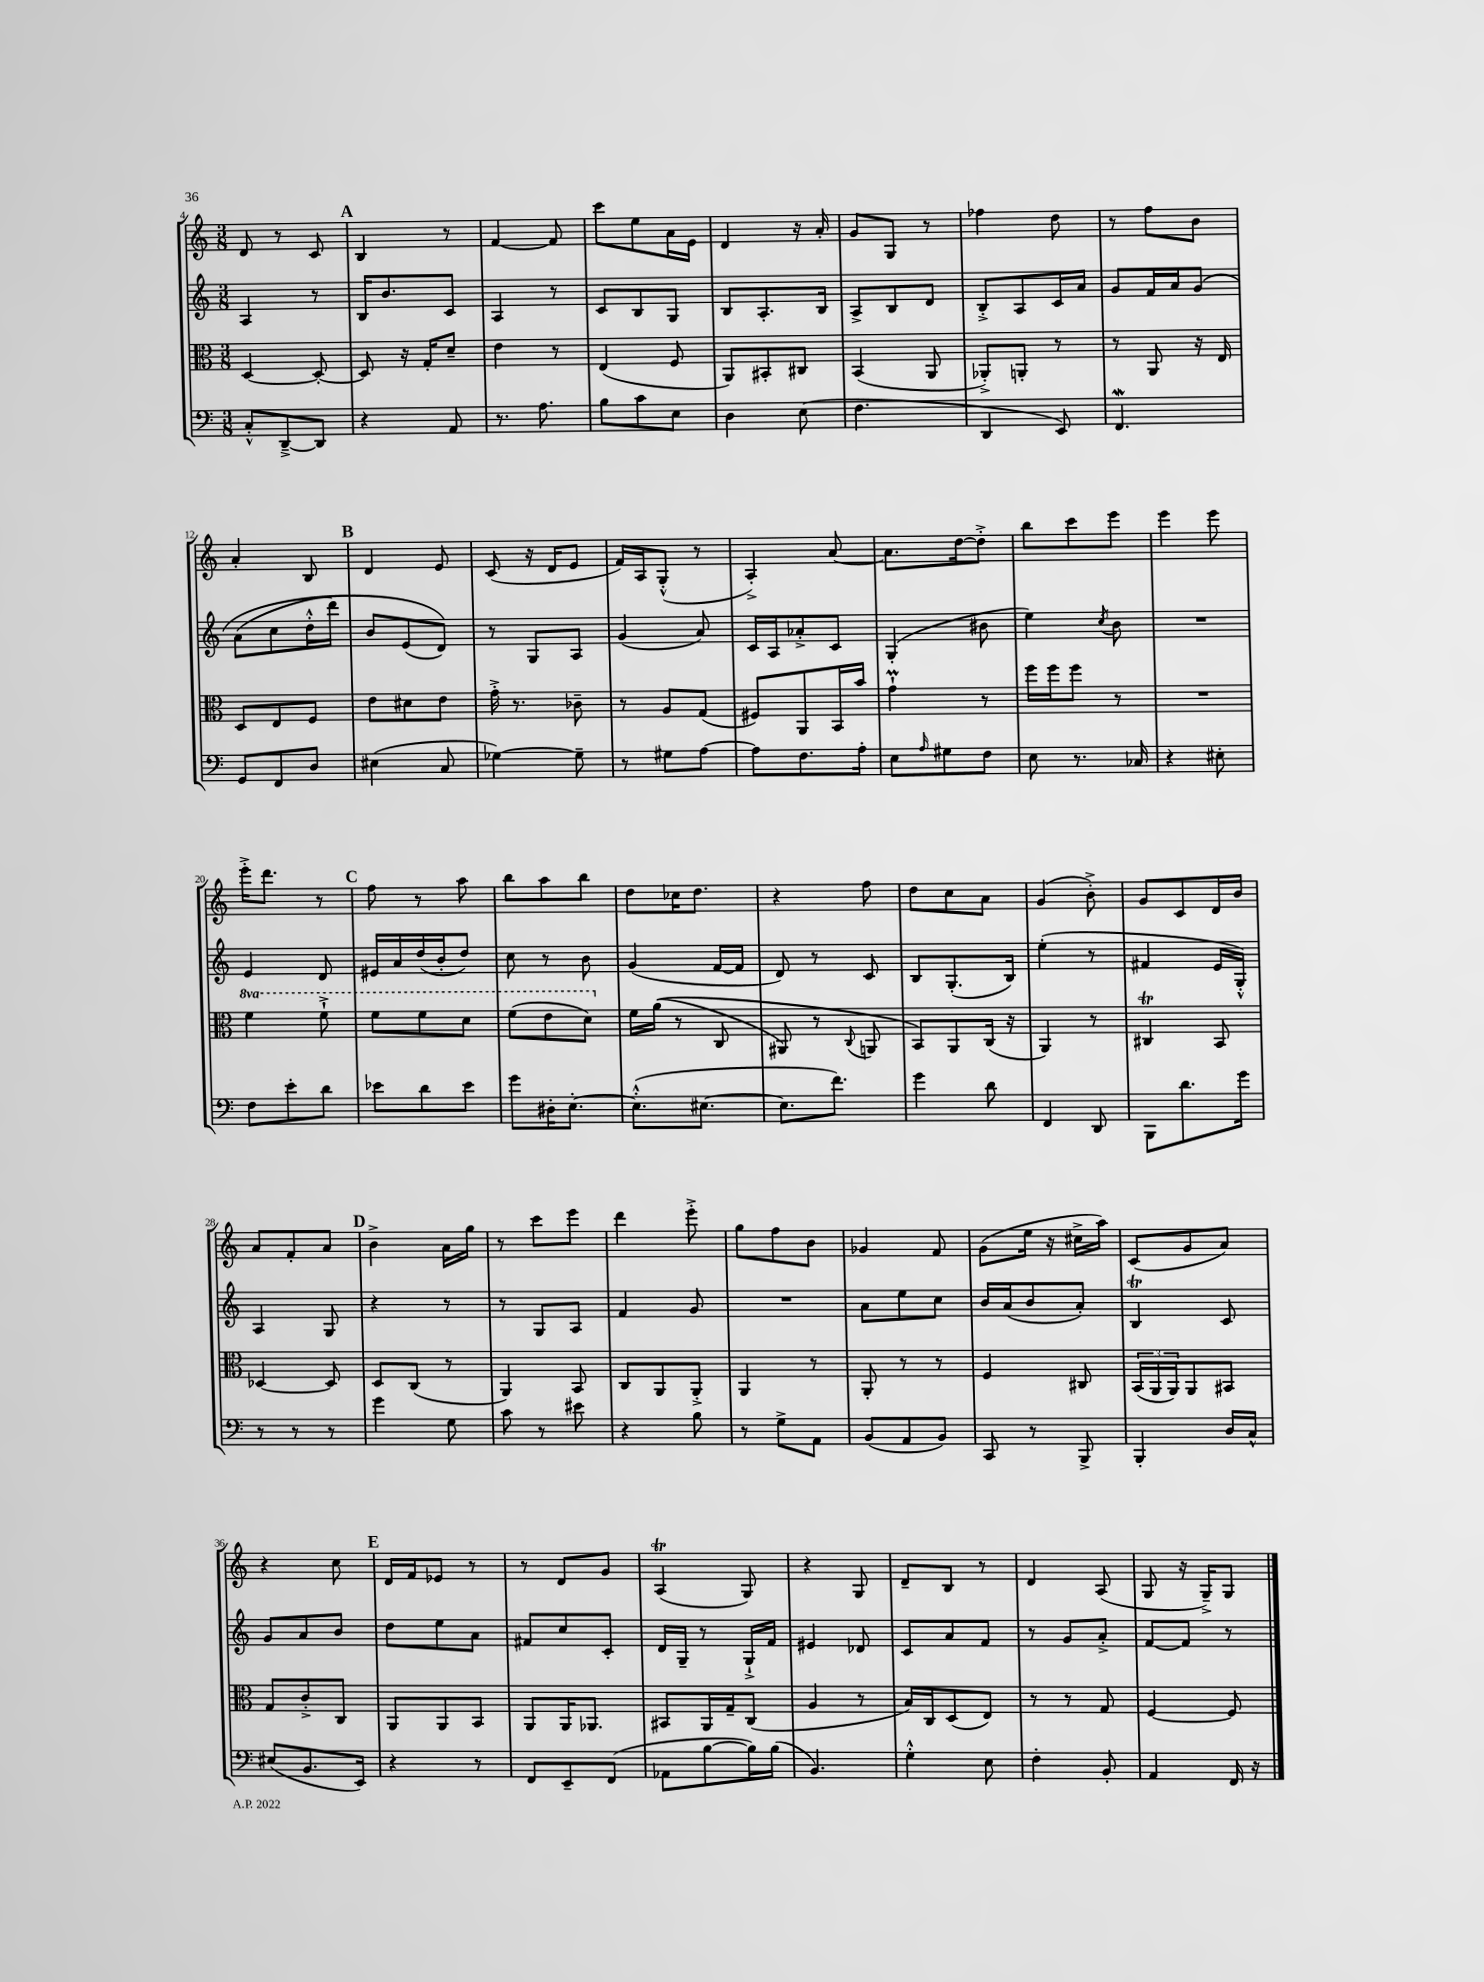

**kern	**kern	**kern	**kern
*part4	*part3	*part2	*part1
*staff4	*staff3	*staff2	*staff1
*clefF4	*clefC3	*clefG2	*clefG2
*k[]	*k[]	*k[]	*k[]
*M3/8	*M3/8	*M3/8	*M3/8
=4	=4	=4	=4
8C'^^/L	[4D/	4A/	8d/
[8DD~^/	.	.	8r
8DD/J]	8D'/_	8r	8c/
!!LO:REH:place=s1:t=A
=5	=5	=5	=5
4r	8D/]	16B/KL	4B/
.	.	8.b/	.
.	16r	.	.
.	16G'/KL	.	.
8AA/	8d~/J	8c/J	8r
=6	=6	=6	=6
8.r	4e\	4A/	[4f/
8.A\	.	.	.
.	8r	8r	8f/]
=7	=7	=7	=7
8B\L	(4E/	8c/L	8ccc\L
8c\	.	8B/	8ee\
8E\J	8F/	8G/J	16a\L
.	.	.	16e\JJ
=8	=8	=8	=8
4D\	8AA/L)	8B/L	4d/
.	8BB#X'/	8.A'/	.
(8E\	8C#X/J	.	16r
.	.	16B/Jk	16a'/
=9	=9	=9	=9
4.F\	(4BB/	8A^/L	8g/L
.	.	8B/	8G/J
.	8AA/	8d/J	8r
=10	=10	=10	=10
4DD/	8AA-X'^/L)	8B'^/L	4ff-X\
.	8AAn'/J	8A/	.
8EE/)	8r	16c/L	8dd\
.	.	16a/JJ	.
=11	=11	=11	=11
4.FFw/	8r	8g/L	8r
.	8AA/	16f/L	8ff\L
.	.	16a/J	.
.	16r	(8g/J	8b\J
.	16E/	.	.
!!LO:LB:g=z
=12	=12	=12	=12
8GG/L	8D/L	(8a\L	4a'/
8FF/	8E/	8cc\	.
8D/J	8F/J	16dd'^^\L	8B/
.	.	16ddd\JJ)	.
!!LO:REH:place=s1:t=B
=13	=13	=13	=13
(4E#X\	8e\L	8b/L	4d/
.	8d#X\	(8e/	.
8C/	8e\J	8d/J))	8e/
=14	=14	=14	=14
[4G-X\)	16g'^\	8r	(8c/
.	8.r	.	.
.	.	8G/L	16r
.	.	.	16d/KL
8G-~\]	8c-X~\	8A/J	8e/J
=15	=15	=15	=15
8r	8r	(4g/	16f/LL)
.	.	.	16A/J
8G#X\L	8A/L	.	(8G'^^/J
[8A\J	(8G/J	8a/)	8r
=16	=16	=16	=16
8A\L]	8F#X/L)	16c/LL	4A'^/)
.	.	16A/J	.
8.F\	8AA/	8a-X'^/	.
.	16BB/L	8c/J	[8a/
16A'\Jk	16b/JJ	.	.
=17	=17	=17	=17
8E\L	4gM`\	(4G'/	8.a\L]
16qqA/	.	.	.
8G#X\	.	.	.
.	.	.	[16dd\k
8F\J	8r	8b#X\	8dd'^\J]
=18	=18	=18	=18
8E\	16ff\LL	4ee\)	8bb\L
.	16ff\J	.	.
8.r	8ff\J	.	8ccc\
.	.	8qcc/	.
.	8r	8b\	8eee\J
16C-X/	.	.	.
=19	=19	=19	=19
4r	4.r	4.r	4eee\
8E#X'\	.	.	8eee\
!!LO:LB:g=z
=20	=20	=20	=20
*	*8va	*	*
8F\L	4ff\	4e/	16eee'^\KL
.	.	.	8.ddd\J
8e'\	.	.	.
8d\J	8ff`^\	8d/	8r
!!LO:REH:place=s1:t=C
=21	=21	=21	=21
8e-X\L	8ff\L	16e#X/LL	8ff\
.	.	16a/	.
8d\	8ff\	(16dd/	8r
.	.	16b'/J	.
8e-\J	8dd\J	8dd/J)	8aa\
=22	=22	=22	=22
8g\L	(8ff\L	8cc\	8bb\L
16D#X'\K	8ee\	8r	8aa\
[8.E'\J	.	.	.
.	8dd\J)	8b\	8bb\J
=23	=23	=23	=23
*	*X8va	*	*
(8.E'^^\L]	16f\LL	(4g/	8dd\L
.	((16a\JJ	.	.
.	8r	.	16cc-X\K
[8.E#X\J	.	.	8.dd\J
.	8C/	[16f/LL	.
.	.	16f/JJ]	.
=24	=24	=24	=24
8.E#\L]	8AA#X/)	8d/)	4r
.	8r	8r	.
8.f\J)	.	.	.
.	8qqC/	.	.
.	8AAn/	8c/	8ff\
=25	=25	=25	=25
4g\	8BB/L)	8B/L	8dd\L
.	8AA/	(8.G'/	8cc\
8d\	(16C/Jk	.	8a\J
.	16r	16B/Jk)	.
=26	=26	=26	=26
4FF/	4AA/)	(4ee'\	(4g/
8DD/	8r	8r	8b'^\)
=27	=27	=27	=27
8BBB\L	4C#Xt/	4f#X/	8g/L
8.d\	.	.	8c/
.	8BB/	16e/LL	16d/L
16g\Jk	.	16G'^^/JJ)	16b/JJ
!!LO:LB:g=z
=28	=28	=28	=28
8r	[4D-X/	4A/	8a/L
8r	.	.	8f'/
8r	8D-/]	8G/	8a/J
!!LO:REH:place=s1:t=D
=29	=29	=29	=29
4g\	8D/L	4r	4b^\
.	(8C/J	.	.
8G\	8r	8r	16a\LL
.	.	.	16gg\JJ
=30	=30	=30	=30
8c\	4AA/)	8r	8r
8r	.	8G/L	8ccc\L
8e#X\	8BB/	8A/J	8eee\J
=31	=31	=31	=31
4r	8C/L	4f/	4ddd\
.	8AA/	.	.
8B\	8AA'^/J	8g/	8eee'^\
=32	=32	=32	=32
8r	4AA/	4.r	8gg\L
8G^\L	.	.	8ff\
8AA\J	8r	.	8b\J
=33	=33	=33	=33
(8BB/L	8AA'/	8a\L	4g-X/
8AA/	8r	8ee\	.
8BB/J)	8r	8cc\J	8f/
=34	=34	=34	=34
8CC/	4F/	16b/LL	(8g\L
.	.	(16a/J	.
8r	.	8b/	16ee\Jk
.	.	.	16r
8BBB^/	8C#X/	8a'/J)	16cc#X^\LL
.	.	.	16aa\JJ)
=35	=35	=35	=35
4BBB'/	(24BB/LL	4Bt/	(8c/L
.	24AA/	.	.
.	24AA/J)	.	.
.	8AA/	.	8g/
16D/LL	8BB#X/J	8c/	8a/J)
16C^^/JJ	.	.	.
!!LO:LB:g=z
=36	=36	=36	=36
(8E#X/L	8G/L	8g/L	4r
8.BB/	8c'^/	8a/	.
.	8C/J	8b/J	8cc\
16EE/Jk)	.	.	.
!!LO:REH:place=s1:t=E
=37	=37	=37	=37
4r	8AA/L	8dd\L	16d/LL
.	.	.	16f/J
.	8AA/	8ee\	8e-X/J
8r	8BB/J	8a\J	8r
=38	=38	=38	=38
8FF/L	8AA/L	8f#X/L	8r
8EE~/	16AA/K	8cc/	8d/L
.	8.AA-X/J	.	.
(8FF/J	.	8c'/J	8g/J
=39	=39	=39	=39
8AA-X\L	8BB#X/L	16d/LL	(4AT/
.	.	16G~/JJ	.
[8B\	16AA/L	8r	.
.	16G~/J	.	.
16B\L])	(8C/J	16G`^/LL	8G/)
(16B\JJ	.	16f/JJ	.
=40	=40	=40	=40
4.BB/)	4A/	4e#X/	4r
.	8r	8d-X/	8G/
=41	=41	=41	=41
4G'^^\	16B/LL)	8c/L	8d~/L
.	16C/J	.	.
.	(8D/	8a/	8B/J
8E\	8E/J)	8f/J	8r
=42	=42	=42	=42
4F'\	8r	8r	4d/
.	8r	8g/L	.
8BB'/	8G/	8a'^/J	(8A/
=43	=43	=43	=43
4AA/	[4F/	[8f/L	8G/
.	.	8f/J]	16r
.	.	.	16G~^/KL)
16FF/	8F/]	8r	8G/J
16r	.	.	.
==	==	==	==
*-	*-	*-	*-
